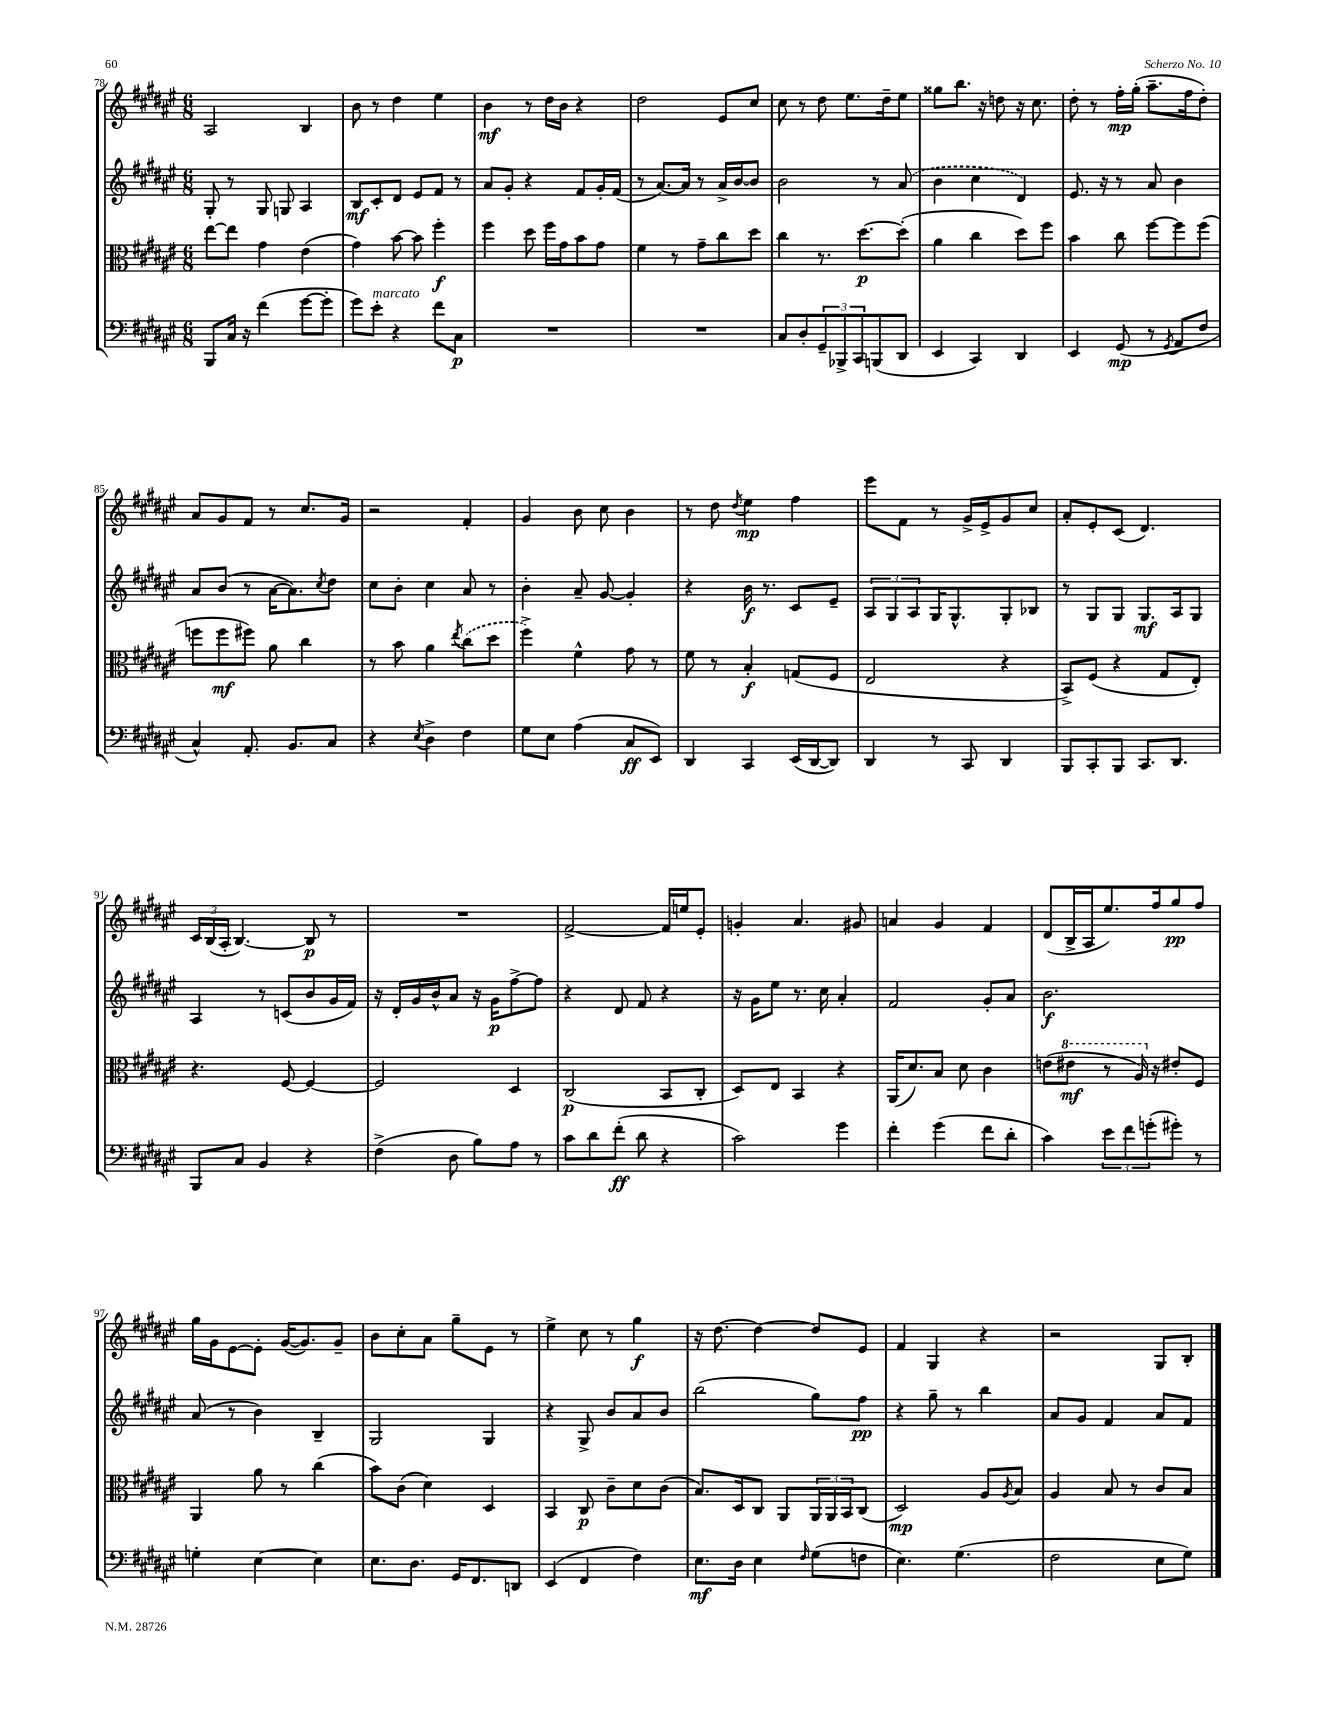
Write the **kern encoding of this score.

**kern	**dynam	**kern	**dynam	**kern	**dynam	**kern	**dynam
*part4	*part4	*part3	*part3	*part2	*part2	*part1	*part1
*staff4	*staff4	*staff3	*staff3	*staff2	*staff2	*staff1	*staff1
*clefF4	*	*clefC3	*	*clefG2	*	*clefG2	*
*k[f#c#g#d#a#e#]	*	*k[f#c#g#d#a#e#]	*	*k[f#c#g#d#a#e#]	*	*k[f#c#g#d#a#e#]	*
*M6/8	*	*M6/8	*	*M6/8	*	*M6/8	*
=78	=78	=78	=78	=78	=78	=78	=78
8BBB/L	.	[8ee#\L	.	8G#'/	.	2A#/	.
16C#/Jk	.	8ee#\J]	.	8r	.	.	.
16r	.	.	.	.	.	.	.
(4f#\	.	4g#\	.	8G#/	.	.	.
.	.	.	.	8Gn/	.	.	.
[8g#\L	.	(4e#\	.	4A#/	.	4B/	.
8g#'\J]	.	.	.	.	.	.	.
=79	=79	=79	=79	=79	=79	=79	=79
8g#\L)	.	4g#\)	.	8B/L	mf	8b\	.
!LO:TX:a:i:t=marcato	!	!	!	!	!	!	!
8e#'\J	.	.	.	8c#'/	.	8r	.
4r	.	[8b\	.	8d#/J	.	4dd#\	.
.	.	8b\]	.	8e#/L	.	.	.
8f#\L	.	4ff#'\	f	8f#/J	.	4ee#\	.
8C#\J	p	.	.	8r	.	.	.
=80	=80	=80	=80	=80	=80	=80	=80
2.r	.	4ff#\	.	8a#/L	.	4b\	mf
.	.	.	.	8g#'/J	.	.	.
.	.	8dd#\	.	4r	.	8r	.
.	.	16ff#\LL	.	.	.	16dd#\LL	.
.	.	16g#\J	.	.	.	16b\JJ	.
.	.	8b\	.	8f#/L	.	4r	.
.	.	8g#\J	.	16g#'/L	.	.	.
.	.	.	.	(16f#/JJ	.	.	.
=81	=81	=81	=81	=81	=81	=81	=81
2.r	.	4f#\	.	8r	.	2dd#\	.
.	.	.	.	[8.a#/L)	.	.	.
.	.	8r	.	.	.	.	.
.	.	.	.	16a#/Jk]	.	.	.
.	.	8g#~\L	.	8r	.	.	.
.	.	8cc#\	.	16a#^/LL	.	8e#/L	.
.	.	.	.	[16b/J	.	.	.
.	.	8dd#\J	.	8b/J]	.	8cc#/J	.
=82	=82	=82	=82	=82	=82	=82	=82
8C#/L	.	4cc#\	.	2b\	.	8cc#\	.
8D#'/	.	.	.	.	.	8r	.
12GG#~/	.	8.r	.	.	.	8dd#\	.
12BBB-X^/	.	.	.	.	.	.	.
.	.	.	.	.	.	8.ee#\L	.
12CC#/	.	.	.	.	.	.	.
.	.	[8.dd#\L	p	.	.	.	.
(8BBBn/	.	.	.	8r	.	.	.
.	.	.	.	.	.	16dd#~\k	.
8DD#/J	.	(8dd#'\J]	.	(8a#/	.	8ee#\J	.
=83	=83	=83	=83	=83	=83	=83	=83
4EE#/	.	4a#\	.	4b\	.	8gg##X\L	.
.	.	.	.	.	.	8.bb\J	.
4CC#/)	.	4cc#\	.	4cc#\	.	.	.
.	.	.	.	.	.	16r	.
.	.	.	.	.	.	8ddn\	.
4DD#/	.	8dd#\L)	.	4d#/)	.	16r	.
.	.	.	.	.	.	8.cc#\	.
.	.	8ff#\J	.	.	.	.	.
=84	=84	=84	=84	=84	=84	=84	=84
4EE#/	.	4b\	.	8.e#/	.	8dd#'\	.
.	.	.	.	.	.	8r	.
.	.	.	.	16r	.	.	.
(8GG#/	mp	8cc#\	.	8r	.	16ff#'\LL	mp
.	.	.	.	.	.	(16gg#'\JJ	.
8r	.	[8ff#\L	.	8a#/	.	8.aa#~\L	.
8qGG#/	.	.	.	.	.	.	.
8AA#/L	.	8ff#\]	.	4b\	.	.	.
.	.	.	.	.	.	16ff#\k	.
8F#/J	.	(8ff#\J	.	.	.	8dd#'\J)	.
!!LO:LB:g=z
=85	=85	=85	=85	=85	=85	=85	=85
4C#^^/)	.	8ffn\L	.	8a#/L	.	8a#/L	.
.	.	8ff\	mf	(8b/J	.	8g#/	.
8.AA#'/	.	8ff#X\J)	.	8r	.	8f#/J	.
.	.	8a#\	.	[16a#\KL	.	8r	.
8.BB/L	.	.	.	8.a#\])	.	.	.
.	.	4cc#\	.	.	.	8.cc#/L	.
.	.	.	.	8qcc#/	.	.	.
8C#/J	.	.	.	8dd#\J	.	.	.
.	.	.	.	.	.	16g#/Jk	.
=86	=86	=86	=86	=86	=86	=86	=86
4r	.	8r	.	8cc#\L	.	2r	.
.	.	8b\	.	8b'\J	.	.	.
8qE#/	.	.	.	.	.	.	.
4D#^\	.	4a#\	.	4cc#\	.	.	.
.	.	8qee#/	.	.	.	.	.
4F#\	.	(8cc#\L	.	8a#/	.	4f#'/	.
.	.	8dd#\J	.	8r	.	.	.
=87	=87	=87	=87	=87	=87	=87	=87
8G#\L	.	4ff#^\)	.	4b'\	.	4g#/	.
8E#\J	.	.	.	.	.	.	.
(4A#\	.	4f#^^\	.	8a#~/	.	8b\	.
.	.	.	.	[8g#/	.	8cc#\	.
8C#/L	ff	8g#\	.	4g#'/]	.	4b\	.
8EE#/J)	.	8r	.	.	.	.	.
=88	=88	=88	=88	=88	=88	=88	=88
4DD#/	.	8f#\	.	4r	.	8r	.
.	.	8r	.	.	.	8dd#\	.
.	.	.	.	.	.	8qdd#/	.
4CC#/	.	4B'/	f	16b\	f	4ee#\	mp
.	.	.	.	8.r	.	.	.
(16EE#/LL	.	(8Gn/L	.	8c#/L	.	4ff#\	.
[16DD#/J	.	.	.	.	.	.	.
8DD#/J])	.	8F#/J	.	8e#~/J	.	.	.
=89	=89	=89	=89	=89	=89	=89	=89
4DD#/	.	2E#/	.	12A#/L	.	8eee#\L	.
.	.	.	.	12G#/	.	.	.
.	.	.	.	.	.	8f#\J	.
.	.	.	.	12A#/	.	.	.
8r	.	.	.	16G#/K	.	8r	.
.	.	.	.	8.G#^^/	.	.	.
8CC#/	.	.	.	.	.	16g#^/LL	.
.	.	.	.	.	.	16e#^/J	.
4DD#/	.	4r	.	8G#'/	.	8g#/	.
.	.	.	.	8B-X/J	.	8cc#/J	.
=90	=90	=90	=90	=90	=90	=90	=90
8BBB/L	.	8BB^/L)	.	8r	.	8a#'/L	.
8CC#'/	.	(8F#/J	.	8G#/L	.	8e#'/	.
8BBB/J	.	4r	.	8G#/J	.	(8c#/J	.
8.CC#/L	.	.	.	8.G#/L	mf	4.d#/)	.
.	.	8G#/L	.	.	.	.	.
8.DD#/J	.	.	.	16A#/k	.	.	.
.	.	8E#'/J)	.	8G#/J	.	.	.
!!LO:LB:g=z
=91	=91	=91	=91	=91	=91	=91	=91
8BBB/L	.	4.r	.	4A#/	.	24c#/LL	.
.	.	.	.	.	.	(24B/	.
.	.	.	.	.	.	24A#'/JJ	.
8C#/J	.	.	.	.	.	[4.B/)	.
4BB/	.	.	.	8r	.	.	.
.	.	[8F#/	.	(8cn/L	.	.	.
4r	.	4F#/_	.	8b/	.	8B/]	p
.	.	.	.	16g#/L	.	8r	.
.	.	.	.	16f#/JJ)	.	.	.
=92	=92	=92	=92	=92	=92	=92	=92
(4F#^\	.	2F#/]	.	16r	.	2.r	.
.	.	.	.	16d#'/LL	.	.	.
.	.	.	.	16g#/	.	.	.
.	.	.	.	16b^^/J	.	.	.
8D#\	.	.	.	8a#/J	.	.	.
8B\L)	.	.	.	16r	.	.	.
.	.	.	.	16g#\KL	p	.	.
8A#\J	.	4D#/	.	[8ff#^\	.	.	.
8r	.	.	.	8ff#\J]	.	.	.
=93	=93	=93	=93	=93	=93	=93	=93
8c#\L	.	(2C#/	p	4r	.	[2f#^/	.
8d#\	.	.	.	.	.	.	.
(8f#'\J	ff	.	.	8d#/	.	.	.
8d#\	.	.	.	8f#/	.	.	.
4r	.	8BB/L	.	4r	.	16f#/LL]	.
.	.	.	.	.	.	16een/J	.
.	.	8C#'/J	.	.	.	8e#'/J	.
=94	=94	=94	=94	=94	=94	=94	=94
2c#\)	.	8D#/L)	.	16r	.	4gn'/	.
.	.	.	.	16g#\KL	.	.	.
.	.	8E#/J	.	8ee#\J	.	.	.
.	.	4BB/	.	8.r	.	4.a#/	.
.	.	.	.	16cc#\	.	.	.
4g#\	.	4r	.	4a#'/	.	.	.
.	.	.	.	.	.	8g#X/	.
=95	=95	=95	=95	=95	=95	=95	=95
4f#'\	.	(16AA#/KL	.	2f#/	.	4an/	.
.	.	8.d#/)	.	.	.	.	.
(4g#\	.	8B/J	.	.	.	4g#/	.
.	.	8d#\	.	.	.	.	.
8f#\L	.	4c#\	.	8g#'/L	.	4f#/	.
8d#'\J	.	.	.	8a#/J	.	.	.
=96	=96	=96	=96	=96	=96	=96	=96
4c#\)	.	(8en\L	.	2.b\	f	(8d#/L	.
*	*	*8va	*	*	*	*	*
.	.	8ee#X\J	mf	.	.	16B^/L	.
.	.	.	.	.	.	16A#/J	.
12e#\L	.	8r	.	.	.	8.ee#/)	.
12f#\	.	.	.	.	.	.	.
.	.	16a#/)	.	.	.	.	.
(12gn'\	.	.	.	.	.	.	.
*	*	*X8va	*	*	*	*	*
.	.	16r	.	.	.	16ff#/k	.
8g#X'\J)	.	8e#X'/L	.	.	.	8gg#/	pp
8r	.	8F#/J	.	.	.	8ff#/J	.
!!LO:LB:g=z
=97	=97	=97	=97	=97	=97	=97	=97
4Gn'\	.	4AA#/	.	(8a#/	.	16gg#\LL	.
.	.	.	.	.	.	16g#\J	.
.	.	.	.	8r	.	[8e#\	.
[4E#\	.	8a#\	.	4b\)	.	8e#'\J]	.
.	.	8r	.	.	.	([16g#/KL	.
.	.	.	.	.	.	8.g#/])	.
4E#\]	.	(4cc#\	.	4B~/	.	.	.
.	.	.	.	.	.	8g#~/J	.
=98	=98	=98	=98	=98	=98	=98	=98
8.E#\L	.	8b\L)	.	2G#/	.	8b\L	.
.	.	(8c#\J	.	.	.	8cc#'\	.
8.D#\J	.	.	.	.	.	.	.
.	.	4d#\)	.	.	.	8a#\J	.
16GG#/KL	.	.	.	.	.	8gg#~\L	.
8.FF#/	.	.	.	.	.	.	.
.	.	4D#/	.	4G#/	.	8e#\J	.
8DDn/J	.	.	.	.	.	8r	.
=99	=99	=99	=99	=99	=99	=99	=99
(4EE#/	.	4BB/	.	4r	.	4ee#^\	.
4FF#/	.	8C#/	p	8G#^/	.	8cc#\	.
.	.	8c#~\L	.	8b/L	.	8r	.
4F#\)	.	8d#\	.	8a#/	.	4gg#\	f
.	.	(8c#\J	.	8b/J	.	.	.
=100	=100	=100	=100	=100	=100	=100	=100
8.E#\L	mf	8.B/L)	.	(2bb\	.	16r	.
.	.	.	.	.	.	[8.dd#\	.
16D#\Jk	.	16D#/k	.	.	.	.	.
4E#\	.	8C#/J	.	.	.	4dd#\_	.
.	.	8AA#/L	.	.	.	.	.
16qqF#/	.	.	.	.	.	.	.
(8G#\L	.	24AA#/L	.	8gg#\L)	.	8dd#/L]	.
.	.	24AA#/	.	.	.	.	.
.	.	24BB/J	.	.	.	.	.
8Fn\J	.	(8C#/J	.	8ff#\J	pp	8e#/J	.
=101	=101	=101	=101	=101	=101	=101	=101
4.E#\)	.	2D#/)	mp	4r	.	4f#/	.
.	.	.	.	8gg#~\	.	4G#/	.
(4.G#\	.	.	.	8r	.	.	.
.	.	8A#/L	.	4bb\	.	4r	.
.	.	8qA#/	.	.	.	.	.
.	.	8B/J	.	.	.	.	.
=102	=102	=102	=102	=102	=102	=102	=102
2F#\	.	4A#/	.	8a#/L	.	2r	.
.	.	.	.	8g#/J	.	.	.
.	.	8B/	.	4f#/	.	.	.
.	.	8r	.	.	.	.	.
8E#\L	.	8c#/L	.	8a#/L	.	8G#/L	.
8G#\J)	.	8B/J	.	8f#/J	.	8B'/J	.
==	==	==	==	==	==	==	==
*-	*-	*-	*-	*-	*-	*-	*-
